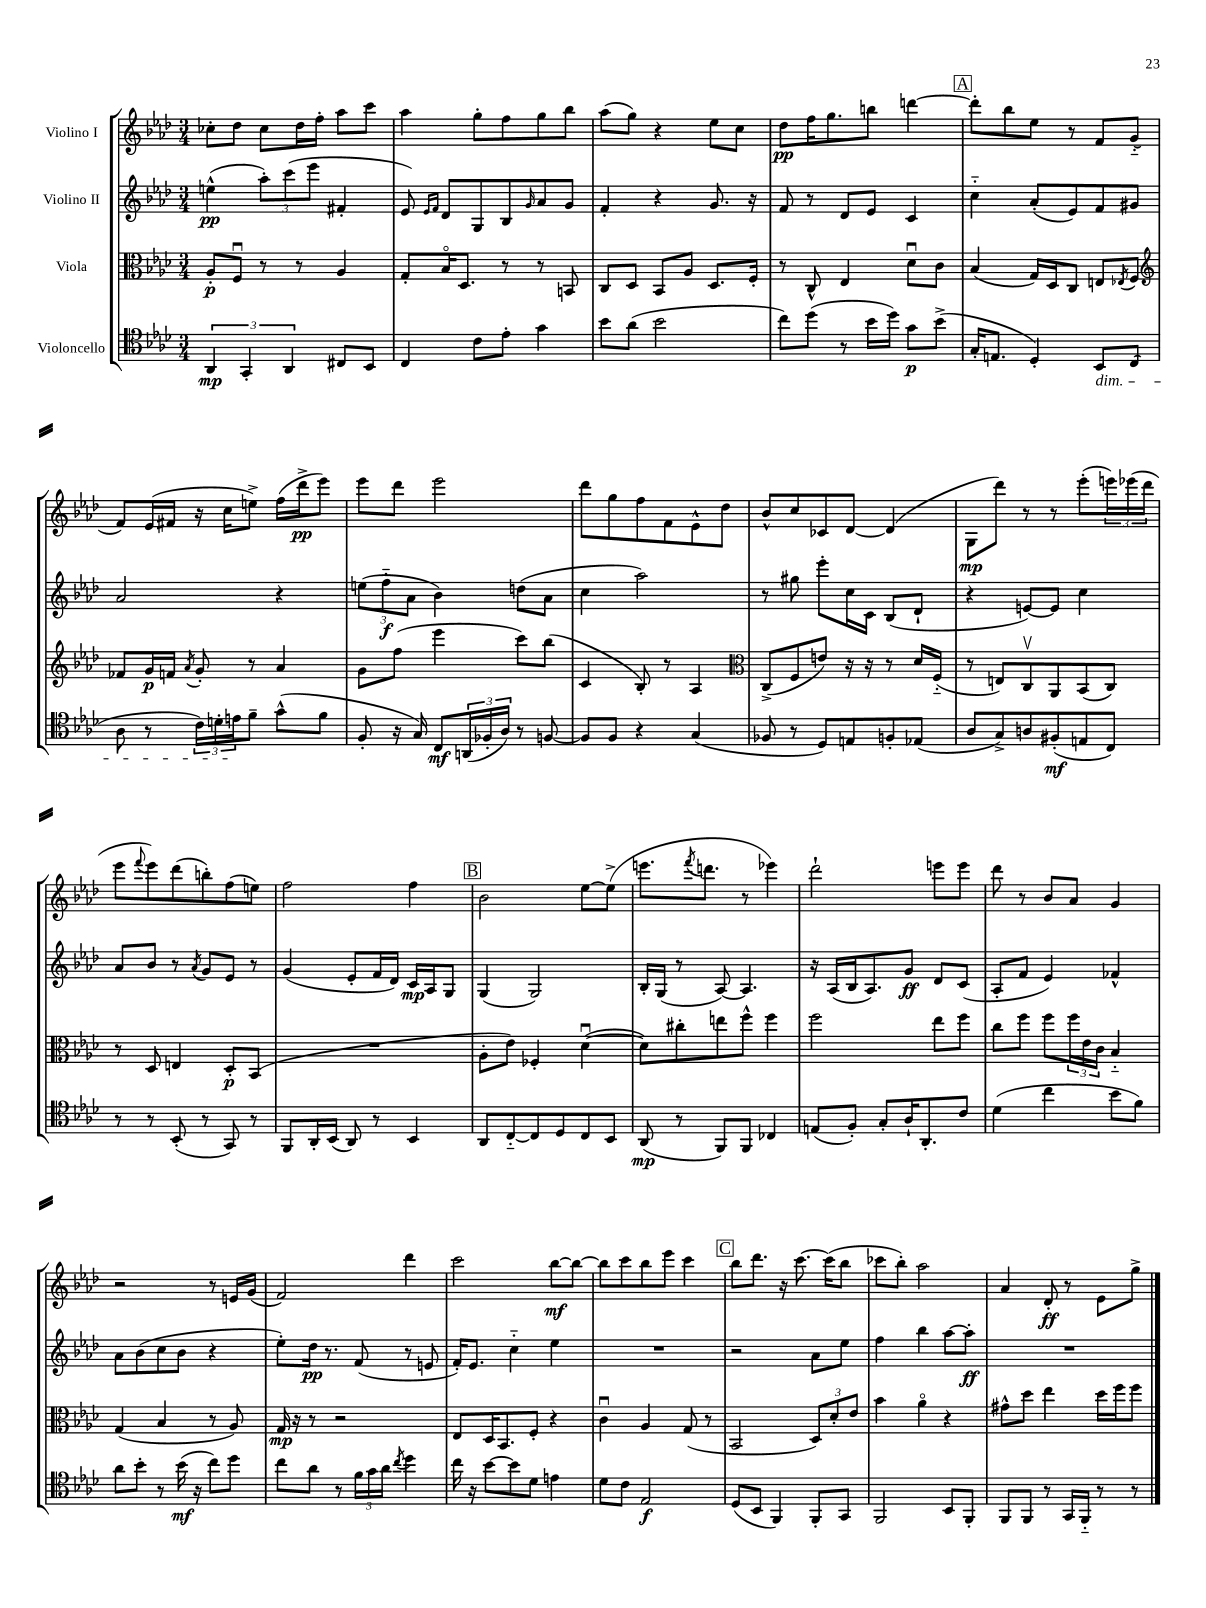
<<
\new StaffGroup <<
\new Staff = "s0" \with { instrumentName = "Violino I" } {
    \clef treble \key aes \major \numericTimeSignature \time 3/4
    ces''8-. des''8 ces''8 des''16 f''16-. aes''8 c'''8 |
    aes''4 g''8-. f''8 g''8 bes''8 |
    aes''8( g''8) r4 ees''8 c''8 |
    des''8\pp f''16 g''8. b''8 d'''4~ |
    \mark \markup { \box "A" } d'''8-. bes''8 ees''8 r8 f'8 g'8-_( |
    f'8) ees'16( fis'16 r16 c''16 e''8->) f''16( des'''16->\pp ees'''8) |
    ees'''8 des'''8 ees'''2 |
    des'''8 g''8 f''8 f'8 ees'8-^ des''8 |
    bes'8-^ c''8 ces'8 des'8~ des'4( |
    g8\mp des'''8) r8 r8 ees'''8-.( \tuplet 3/2 { e'''16) ees'''16( des'''16 } |
    ees'''8 \appoggiatura { f'''8 } ees'''8) des'''8( b''8-.) f''8( e''8) |
    f''2 f''4 |
    \mark \markup { \box "B" } bes'2 ees''8~ ees''8->( |
    e'''8. \acciaccatura { f'''8 } d'''8. r8 ees'''4) |
    des'''2-! e'''8 e'''8 |
    des'''8 r8 bes'8 aes'8 g'4 |
    r2 r8 e'16 g'16( |
    f'2) des'''4 |
    c'''2 bes''8~\mf bes''8~ |
    bes''8 c'''8 bes''8 ees'''8 c'''4 |
    \mark \markup { \box "C" } bes''8 des'''8. r16 c'''8.~ c'''16( bes''8 |
    ces'''8 bes''8-.) aes''2 |
    aes'4 des'8-.\ff r8 ees'8 g''8-> \bar "|." |
}
\new Staff = "s1" \with { instrumentName = "Violino II" } {
    \clef treble \key aes \major \numericTimeSignature \time 3/4
    e''4-^\pp( \tuplet 3/2 { aes''8-.) c'''8( ees'''8 } fis'4-. |
    ees'8) \grace { ees'16 f'16 } des'8 g8 bes8 \grace { g'16 } aes'8 g'8 |
    f'4-. r4 g'8. r16 |
    f'8 r8 des'8 ees'8 c'4 |
    \mark \markup { \box "A" } c''4-_ aes'8-.( ees'8) f'8 gis'8 |
    aes'2 r4 |
    \tuplet 3/2 { e''8( f''8-_\f aes'8 } bes'4) d''8( aes'8 |
    c''4 aes''2) |
    r8 gis''8 ees'''8-. c''16 c'16 bes8( des'8-! |
    r4 e'8~) e'8 c''4 |
    aes'8 bes'8 r8 \acciaccatura { aes'8 } g'8 ees'8 r8 |
    g'4( ees'8-. f'16 des'16) c'16\mp aes16 g8 |
    \mark \markup { \box "B" } g4( g2) |
    bes16-. g16( r8 aes8~) aes4. |
    r16 aes16( bes16 aes8.) g'8\ff des'8 c'8( |
    aes8-. f'8 ees'4) fes'4-^ |
    aes'8 bes'8( c''8 bes'8 r4 |
    ees''8-.) des''16\pp r8. f'8( r8 e'8 |
    f'16-.) ees'8. c''4-_ ees''4 |
    R2. |
    \mark \markup { \box "C" } r2 aes'8 ees''8 |
    f''4 bes''4 aes''8~ aes''8-.\ff |
    R2. \bar "|." |
}
\new Staff = "s2" \with { instrumentName = "Viola" } {
    \clef alto \key aes \major \numericTimeSignature \time 3/4
    aes8-.\p f8\downbow r8 r8 aes4 |
    g8-. bes16\flageolet des8. r8 r8 b,8 |
    c8 des8 bes,8 aes8 des8. f16-. |
    r8 c8-^ ees4 des'8\downbow c'8 |
    \mark \markup { \box "A" } bes4( g16) des16 c8 e8 \acciaccatura { ees8 } f8 |
    \clef treble fes'8 g'16\p f'16 \acciaccatura { aes'8 } g'8-. r8 aes'4 |
    g'8 f''8( ees'''4 c'''8) bes''8( |
    c'4 bes8-.) r8 aes4 |
    \clef alto c8->( f8 e'8) r16 r16 r8 des'16 f16-_( |
    r8 e8) c8\upbow aes,8 bes,8( c8) |
    r8 des8 e4 des8-.\p bes,8( |
    R2. |
    \mark \markup { \box "B" } aes8-. ees'8) fes4-. des'4~\downbow( |
    des'8) cis''8-. e''8 f''8-^ f''4 |
    f''2 ees''8 f''8 |
    c''8 f''8 f''8 \tuplet 3/2 { f''16 ees'16 c'16 } bes4-_ |
    g4( bes4 r8 aes8) |
    g16\mp r16 r8 r2 |
    ees8 des16 bes,8. f8-. r4 |
    c'4\downbow aes4 g8( r8 |
    \mark \markup { \box "C" } bes,2 \tuplet 3/2 { des8) des'8-. ees'8 } |
    bes'4 aes'4\flageolet r4 |
    gis'8-^ des''8 ees''4 des''16 f''16 f''8 \bar "|." |
}
\new Staff = "s3" \with { instrumentName = "Violoncello" } {
    \clef tenor \key aes \major \numericTimeSignature \time 3/4
    \tuplet 3/2 { aes,4\mp g,4-. aes,4 } cis8 bes,8 |
    c4 c'8 ees'8-. g'4 |
    bes'8 aes'8( bes'2 |
    c''8) des''8( r8 bes'16 des''16) g'8\p bes'8->( |
    \mark \markup { \box "A" } g16-. e8. des4-.) bes,8\dim c8( |
    aes8 r8 \tuplet 3/2 { c'16) d'16-. e'16\! } f'8-- g'8-^( f'8 |
    f8-. r16 g16) c8\mf \tuplet 3/2 { a,16( fes16-. aes16) } r8 f8~ |
    f8 f8 r4 g4( |
    fes8 r8 des8) e8 f8-. ees8( |
    aes8 g8->) a8 fis8-.\mf( e8 c8) |
    r8 r8 bes,8-.( r8 g,8) r8 |
    f,8 aes,16-. bes,16( aes,8) r8 bes,4 |
    \mark \markup { \box "B" } aes,8 c8~-_ c8 des8 c8 bes,8 |
    aes,8\mp( r8 f,8) f,8 ces4 |
    e8( f8-.) g8-. aes16-! aes,8.-. c'8 |
    des'4( c''4 bes'8 f'8) |
    aes'8 bes'8-. r8 bes'16\mf( r16 c''8) des''8 |
    c''8 aes'8 r8 \tuplet 3/2 { f'16 g'16 aes'16 } \acciaccatura { c''8 } des''4 |
    c''16 r16 bes'8~ bes'8 des'8 e'4 |
    des'8 c'8 ees2\f |
    \mark \markup { \box "C" } des8( bes,8 f,4) f,8-. g,8 |
    f,2 bes,8 f,8-. |
    f,8 f,8 r8 g,16 f,16-_ r8 r8 \bar "|." |
}
>>
>>
\layout { \context { \Score \remove "Bar_number_engraver" } }
